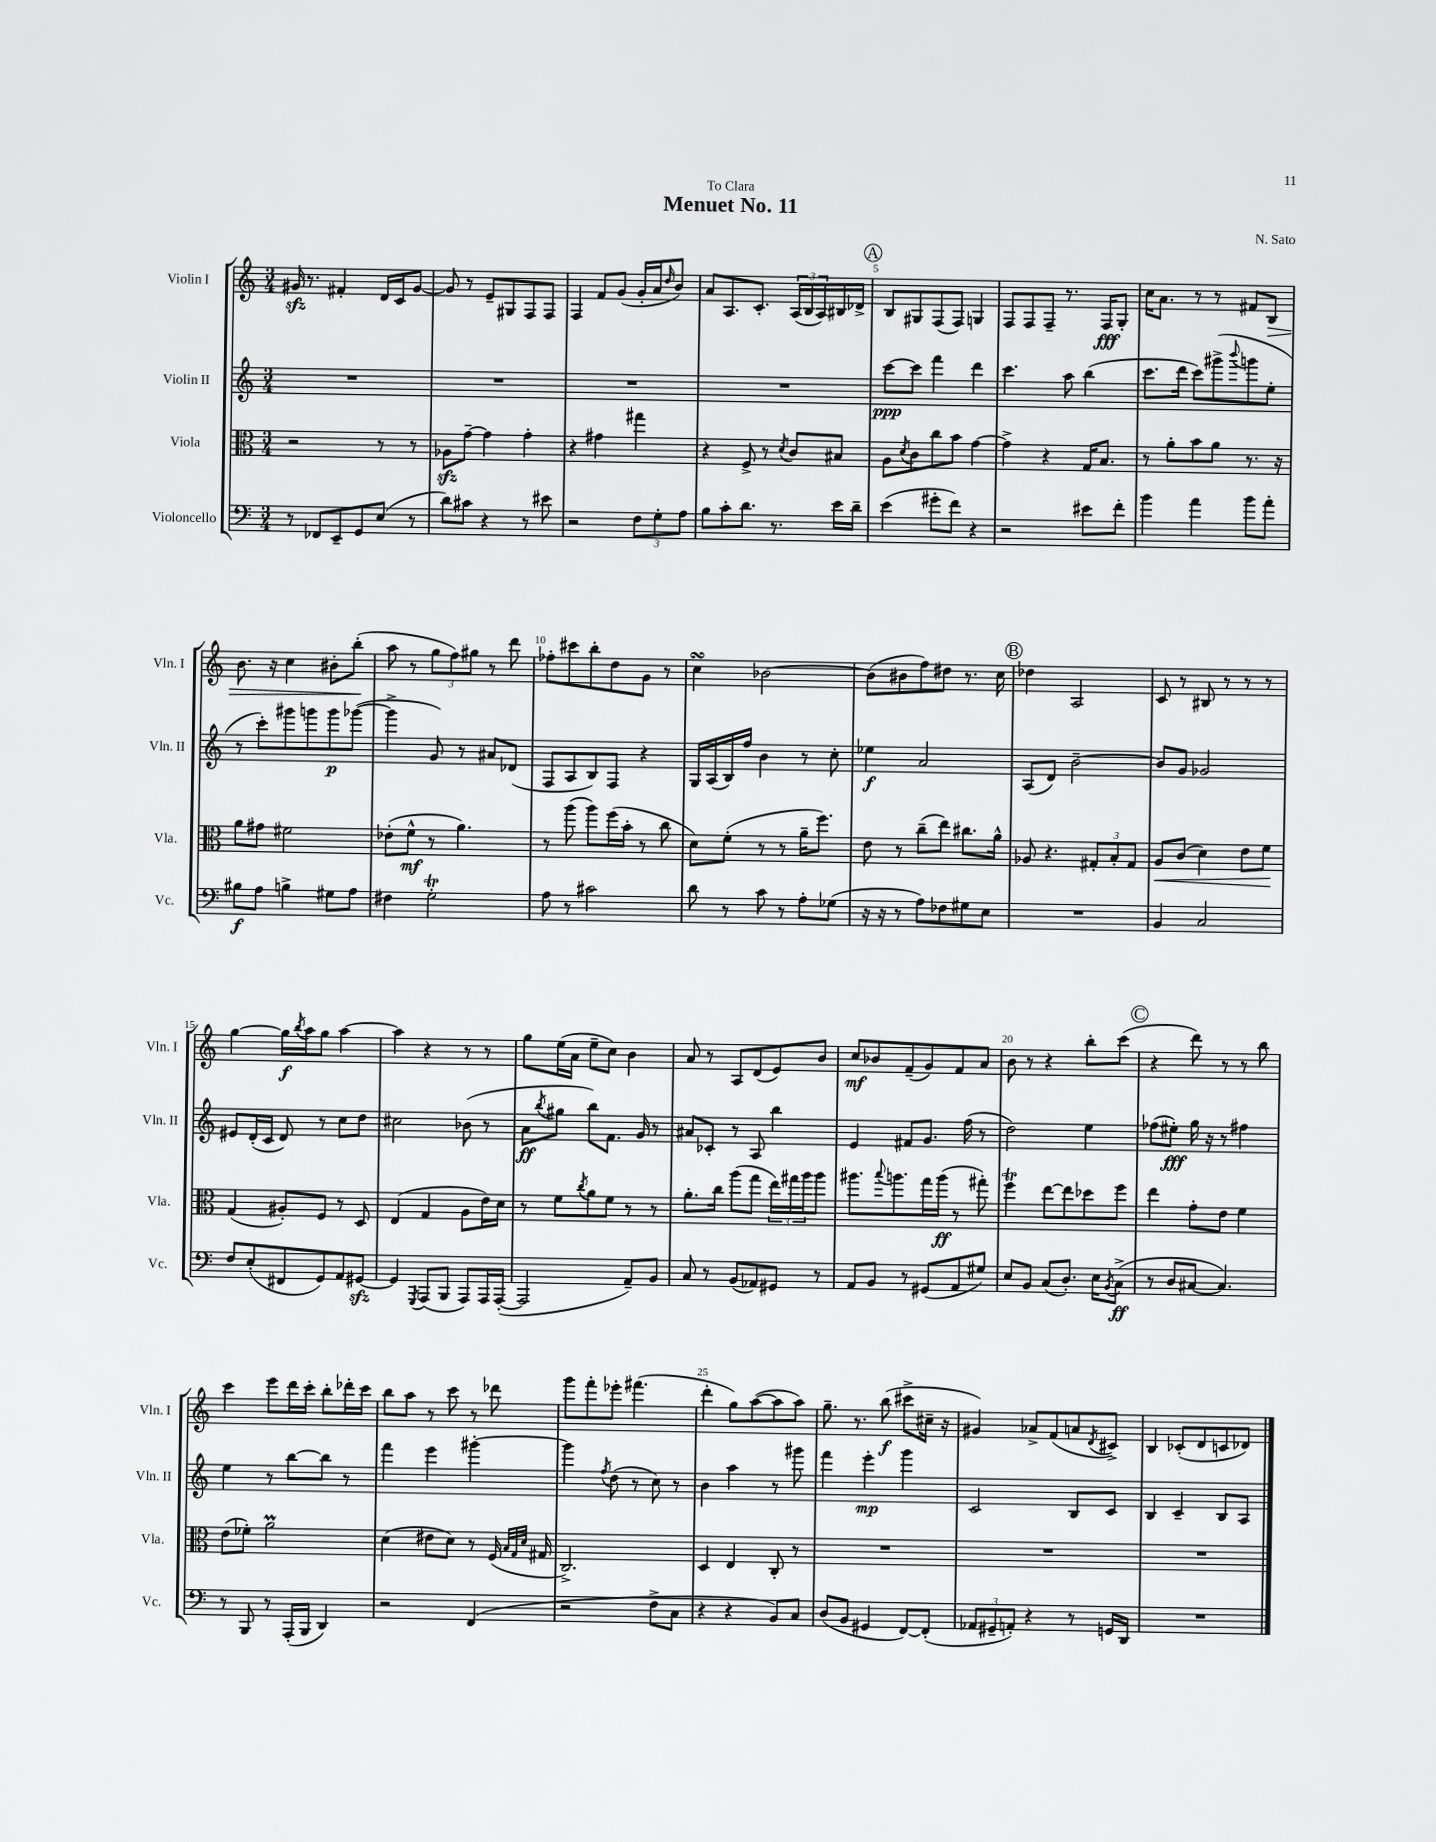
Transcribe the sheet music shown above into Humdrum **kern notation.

**kern	**dynam	**kern	**dynam	**kern	**dynam	**kern	**dynam
*part4	*part4	*part3	*part3	*part2	*part2	*part1	*part1
*staff4	*staff4	*staff3	*staff3	*staff2	*staff2	*staff1	*staff1
*I"Violoncello	*	*I"Viola	*	*I"Violin II	*	*I"Violin I	*
*I'Vc.	*	*I'Vla.	*	*I'Vln. II	*	*I'Vln. I	*
*clefF4	*	*clefC3	*	*clefG2	*	*clefG2	*
*k[]	*	*k[]	*	*k[]	*	*k[]	*
*M3/4	*	*M3/4	*	*M3/4	*	*M3/4	*
=1	=1	=1	=1	=1	=1	=1	=1
8r	.	2r	.	2.r	.	16g#Xzz/	.
.	.	.	.	.	.	8.r	.
8FF-X/L	.	.	.	.	.	.	.
8EE~/	.	.	.	.	.	4f#X'/	.
8GG/	.	.	.	.	.	.	.
(8E/J	.	8r	.	.	.	16d/LL	.
.	.	.	.	.	.	16c/J	.
8r	.	8r	.	.	.	[8g#/J	.
=2	=2	=2	=2	=2	=2	=2	=2
8d\L)	.	8A-Xzz\L	.	2.r	.	8g#/]	.
8c#X\J	.	[8g~\J	.	.	.	8r	.
4r	.	4g\]	.	.	.	8e~/L	.
.	.	.	.	.	.	8G#X/	.
8r	.	4g'\	.	.	.	8F/	.
8e#X\	.	.	.	.	.	8F/J	.
=3	=3	=3	=3	=3	=3	=3	=3
2r	.	4r	.	2.r	.	4F/	.
.	.	4g#X\	.	.	.	8f/L	.
.	.	.	.	.	.	(8g/J	.
12F\L	.	4gg#X\	.	.	.	16g'/LL	.
.	.	.	.	.	.	16a/J	.
12G'\	.	.	.	.	.	.	.
.	.	.	.	.	.	16qqdd/	.
.	.	.	.	.	.	8b/J)	.
12A\J	.	.	.	.	.	.	.
=4	=4	=4	=4	=4	=4	=4	=4
8B\L	.	4r	.	2.r	.	8a/L	.
8c'\	.	.	.	.	.	8.A/	.
8.d\J	.	8F^/	.	.	.	.	.
.	.	.	.	.	.	8.c'/J	.
.	.	8r	.	.	.	.	.
8.r	.	.	.	.	.	.	.
.	.	8qd/	.	.	.	.	.
.	.	8c/L	.	.	.	(24A/LL	.
.	.	.	.	.	.	24B/	.
.	.	.	.	.	.	24A/)	.
16e\LL	.	8B#X/J	.	.	.	16B#X/	.
16d~\JJ	.	.	.	.	.	16d-X^/JJ	.
!!LO:REH:place=s1:t=A
=5	=5	=5	=5	=5	=5	=5	=5
(4e\	.	8A\L	.	[8ccc\L	ppp	8B/L	.
.	.	8qd/	.	.	.	.	.
.	.	8c\	.	8ccc\J]	.	8G#X/	.
8g#X'\L	.	8cc\	.	4fff\	.	(8F/	.
8f\J)	.	8b\J	.	.	.	8F/J)	.
4r	.	[4g\	.	4ddd\	.	4Gn/	.
=6	=6	=6	=6	=6	=6	=6	=6
2r	.	4g^\]	.	4.ccc\	.	8F/L	.
.	.	.	.	.	.	8F/	.
.	.	4r	.	.	.	8F~/J	.
.	.	.	.	8aa\	.	8.r	.
8e#X\L	.	16G/KL	.	(4bb\	.	.	.
.	.	8.B/J	.	.	.	16F/KL	fff
8f'\J	.	.	.	.	.	8G'/J	.
=7	=7	=7	=7	=7	=7	=7	=7
4b\	.	8r	.	8.ccc\L	.	16cc\KL	.
.	.	.	.	.	.	8.a\J	.
.	.	8a'\L	.	.	.	.	.
.	.	.	.	16ddd\Jk	.	.	.
4a\	.	8b\	.	8ccc\L)	.	8r	.
.	.	8a\J	.	(8ggg#X^\	.	8r	.
.	.	.	.	8qqbbb/	.	.	.
8b\L	.	8.r	.	8gggn\	.	8f#X/L	.
!	!	!	!	!	!	!	!LO:HP:b
8a'\J	.	.	.	8ee'\J	.	8B/J	>
.	.	16r	.	.	.	.	.
!!LO:LB:g=z
=8	=8	=8	=8	=8	=8	=8	=8
8B#X\L	f	8a\L	.	8r	.	8.b\	.
8A\J	.	8g#X\J	.	8ccc'\L)	.	.	.
.	.	.	.	.	.	16r	.
4Bn^\	.	2f#X\	.	8ggg#X\	.	4cc\	.
.	.	.	.	8gggn\	.	.	.
8G#X\L	.	.	.	8ggg\	p	8b#X'\L	.
8A\J	.	.	.	([8ggg-X\J	.	(8bb'\J	.
.	.	.	.	.	.	.	]
=9	=9	=9	=9	=9	=9	=9	=9
4F#X\	.	(8e-X'\L	.	4ggg-^\]	.	8aa\	.
.	.	8f^^\J	mf	.	.	8r	.
2GT'\	.	8r	.	8g/)	.	12gg\L	.
.	.	.	.	.	.	12ff\)	.
.	.	4.a\)	.	8r	.	.	.
.	.	.	.	.	.	12gg#X\J	.
.	.	.	.	8a#X/L	.	8r	.
.	.	.	.	(8d-X/J	.	8ddd\	.
=10	=10	=10	=10	=10	=10	=10	=10
8A\	.	8r	.	8F/L	.	8ff-X'\L	.
8r	.	(8aa\	.	8A/	.	8ccc#X\	.
2c#X\	.	8aa\L)	.	8B/)	.	8bb'\	.
.	.	(16ff\L	.	8F/J	.	8dd\	.
.	.	16b'\JJ	.	.	.	.	.
.	.	8r	.	4r	.	8g\J	.
.	.	8cc\	.	.	.	8r	.
=11	=11	=11	=11	=11	=11	=11	=11
8d\	.	8d\L)	.	16G/LL	.	4ccsSSs\	.
.	.	.	.	(16A/	.	.	.
8r	.	(8f'\J	.	16B/)	.	.	.
.	.	.	.	16ff/JJ	.	.	.
8c\	.	8r	.	4b\	.	[2b-X\	.
8r	.	8r	.	.	.	.	.
8A'\L	.	16a~\KL	.	8r	.	.	.
.	.	8.ff\J)	.	.	.	.	.
(8G-X\J	.	.	.	8cc'\	.	.	.
=12	=12	=12	=12	=12	=12	=12	=12
16r	.	8e\	.	4ee-X\	f	(8b-\L]	.
16r	.	.	.	.	.	.	.
8r	.	8r	.	.	.	8b#X\	.
8A\L)	.	(8cc~\L	.	2a/	.	8ff\)	.
8F-X\	.	8ee\J)	.	.	.	8dd#X\J	.
8G#X\	.	8.cc#X\L	.	.	.	8.r	.
8E\J	.	.	.	.	.	.	.
.	.	16a^^\Jk	.	.	.	16cc\	.
!!LO:REH:place=s1:t=B
=13	=13	=13	=13	=13	=13	=13	=13
2.r	.	8A-X/	.	(8A/L	.	4dd-X\	.
.	.	4.r	.	8d/J)	.	.	.
.	.	.	.	[2b~\	.	2A/	.
.	.	12G#X'/L	.	.	.	.	.
.	.	12B'/	.	.	.	.	.
.	.	12G#/J	.	.	.	.	.
=14	=14	=14	=14	=14	=14	=14	=14
!	!	!	!LO:HP:b	!	!	!	!
4BB/	.	8A/L	<	8b/L]	.	8c/	.
.	.	(8c/J	.	8g/J	.	8r	.
2C/	.	4d\)	.	2g-X/	.	8B#X/	.
.	.	.	.	.	.	8r	.
.	.	8e\L	.	.	.	8r	.
.	.	8f\J	.	.	.	8r	.
.	.	.	[	.	.	.	.
!!LO:LB:g=z
=15	=15	=15	=15	=15	=15	=15	=15
8F/L	.	(4G/	.	8e#X/L	.	[4gg\	.
(8E'/	.	.	.	(16d'/L	.	.	.
.	.	.	.	16c/JJ	.	.	.
8FF#X/	.	8A#X'/L)	.	8d/)	.	16gg\LL]	f
.	.	.	.	.	.	8qbb/	.
.	.	.	.	.	.	16aa\J	.
8GG/)	.	8F/J	.	8r	.	8gg\J	.
8AA/	.	8r	.	8cc\L	.	[4aa\	.
[8GG#Xzz/J	.	8D/	.	8dd\J	.	.	.
=16	=16	=16	=16	=16	=16	=16	=16
4GG#/]	.	(4E/	.	2cc#X\	.	4aa\]	.
8qGGG/	.	.	.	.	.	.	.
(8AAA/L	.	4G/	.	.	.	4r	.
8BBB/J	.	.	.	.	.	.	.
8AAA/L)	.	8A\L	.	(8b-X\	.	8r	.
16AAA/L	.	16e\L)	.	8r	.	8r	.
([16AAA'/JJ	.	16d\JJ	.	.	.	.	.
=17	=17	=17	=17	=17	=17	=17	=17
2AAA/]	.	8r	.	8a\L	ff	8gg\L	.
.	.	.	.	8qbb/	.	.	.
.	.	8f\L	.	8gg#X\J	.	(16ee\L	.
.	.	.	.	.	.	16a\JJ	.
.	.	8qcc/	.	.	.	.	.
.	.	8a\	.	8bb\L)	.	8ee~\L	.
.	.	8f\J	.	8.f\J	.	8cc\J)	.
8AA~/L)	.	8r	.	.	.	4b\	.
.	.	.	.	16g/	.	.	.
8BB/J	.	8r	.	8r	.	.	.
=18	=18	=18	=18	=18	=18	=18	=18
8C/	.	8.a'\L	.	8a#X/L	.	8a/	.
8r	.	.	.	8c-X'/J	.	8r	.
.	.	16cc\Jk	.	.	.	.	.
(8BB/L	.	(8aa\L	.	8r	.	8A/L	.
8AA-X/)	.	8gg\J	.	8A/	.	(8d/	.
8GG#X/J	.	24ee\LL)	.	4bb\	.	8e/)	.
.	.	24gg#X\	.	.	.	.	.
.	.	24aa\J	.	.	.	.	.
8r	.	8aa\J	.	.	.	8b/J	.
=19	=19	=19	=19	=19	=19	=19	=19
8AA/L	.	8.aa#X\L	.	4e/	.	8cc/L	mf
8BB/J	.	.	.	.	.	8b-X/	.
.	.	8qqbb/	.	.	.	.	.
.	.	8.aan\	.	.	.	.	.
8r	.	.	.	8f#X/L	.	(8f~/	.
(8GG#X/L	.	16gg\L	.	8.g/J	.	8g/)	.
.	.	(16aa\JJ	ff	.	.	.	.
8AA/	.	8r	.	.	.	8f/	.
.	.	.	.	(16ff\	.	.	.
8G#X/J)	.	8gg#X'\)	.	8r	.	8a/J	.
=20	=20	=20	=20	=20	=20	=20	=20
8E/L	.	4ffT\	.	2dd\)	.	8b\	.
8BB/J	.	.	.	.	.	8r	.
(8C/L	.	[8ee\L	.	.	.	4r	.
8.D'/J)	.	8ee\]	.	.	.	.	.
.	.	8dd-X\	.	4ee\	.	8bb'\L	.
16E\KL	.	.	.	.	.	.	.
8qBB/	.	.	.	.	.	.	.
(8C^\J	ff	8ff\J	.	.	.	(8ccc\J	.
!!LO:REH:place=s1:t=C
=21	=21	=21	=21	=21	=21	=21	=21
8r	.	4ee\	.	(8ff-X\L	.	4r	.
8D/L	.	.	.	8ee#X'\J)	fff	.	.
[8C#X/J	.	8g'\L	.	16gg\	.	8ddd\)	.
.	.	.	.	16r	.	.	.
4.C#/])	.	8e\J	.	8r	.	8r	.
.	.	4f\	.	4ff#X\	.	8r	.
.	.	.	.	.	.	8bb\	.
!!LO:LB:g=z
=22	=22	=22	=22	=22	=22	=22	=22
8r	.	(8e\L	.	4ee\	.	4ccc\	.
8BBB/	.	8f-X'\J)	.	.	.	.	.
8r	.	2aM\	.	8r	.	8eee\L	.
(16AAA'/LL	.	.	.	[8bb\L	.	16ddd\L	.
16BBB/JJ	.	.	.	.	.	16ccc'\JJ	.
4DD/)	.	.	.	8bb\J]	.	8bb'\L	.
.	.	.	.	8r	.	16ddd-X'\L	.
.	.	.	.	.	.	16ccc\JJ	.
=23	=23	=23	=23	=23	=23	=23	=23
2r	.	(4d\	.	4fff\	.	8bb\L	.
.	.	.	.	.	.	8aa\J	.
.	.	8e#X\L	.	4eee\	.	8r	.
.	.	8d\J)	.	.	.	8ccc\	.
(4FF/	.	8r	.	[4ggg#X'\	.	8r	.
.	.	(16F/	.	.	.	8ddd-X\	.
.	.	32qqB/LLL	.	.	.	.	.
.	.	32qqG/	.	.	.	.	.
.	.	32qqd/JJJ	.	.	.	.	.
.	.	16G#X/	.	.	.	.	.
=24	=24	=24	=24	=24	=24	=24	=24
2r	.	2.C^/)	.	4ggg#\]	.	8ggg\L	.
.	.	.	.	.	.	8fff'\	.
.	.	.	.	8qff/	.	.	.
.	.	.	.	(8dd\	.	8eee-X'\J	.
.	.	.	.	8r	.	(4.fff#X\	.
8F^\L	.	.	.	8cc\)	.	.	.
8C\J	.	.	.	8r	.	.	.
=25	=25	=25	=25	=25	=25	=25	=25
4r	.	4D/	.	4b\	.	4ddd'\	.
4r	.	4E/	.	4aa\	.	8gg\L)	.
.	.	.	.	.	.	([8aa\	.
8BB/L)	.	8C'/	.	8r	.	8aa\]	.
8C/J	.	8r	.	8ggg#X\	.	8aa\J)	.
=26	=26	=26	=26	=26	=26	=26	=26
(8D/L	.	2.r	.	4fff\	.	8.gg~\	.
8BB/J	.	.	.	.	.	.	.
.	.	.	.	.	.	8.r	.
4GG#X/	.	.	.	4eee'\	mp	.	.
.	.	.	.	.	.	(8bb\	f
[8FF/L)	.	.	.	4ggg\	.	8ccc#X^\L	.
(8FF'/J]	.	.	.	.	.	16cc#X~\Jk	.
.	.	.	.	.	.	16r	.
=27	=27	=27	=27	=27	=27	=27	=27
12AA-X/L	.	2.r	.	2c/	.	4g#X/)	.
12GG#X~/	.	.	.	.	.	.	.
12AAn'/J)	.	.	.	.	.	.	.
4r	.	.	.	.	.	8a-X^/L	.
.	.	.	.	.	.	(8f/	.
8r	.	.	.	8B/L	.	8an/	.
.	.	.	.	.	.	8qd/	.
16GGn/LL	.	.	.	8c/J	.	8c#X^/J)	.
16DD/JJ	.	.	.	.	.	.	.
=28	=28	=28	=28	=28	=28	=28	=28
2.r	.	2.r	.	4B/	.	4B/	.
.	.	.	.	4c~/	.	(8c-X'/L	.
.	.	.	.	.	.	8d/	.
.	.	.	.	8B/L	.	8cn/	.
.	.	.	.	8A/J	.	8d-X/J)	.
==	==	==	==	==	==	==	==
*-	*-	*-	*-	*-	*-	*-	*-
